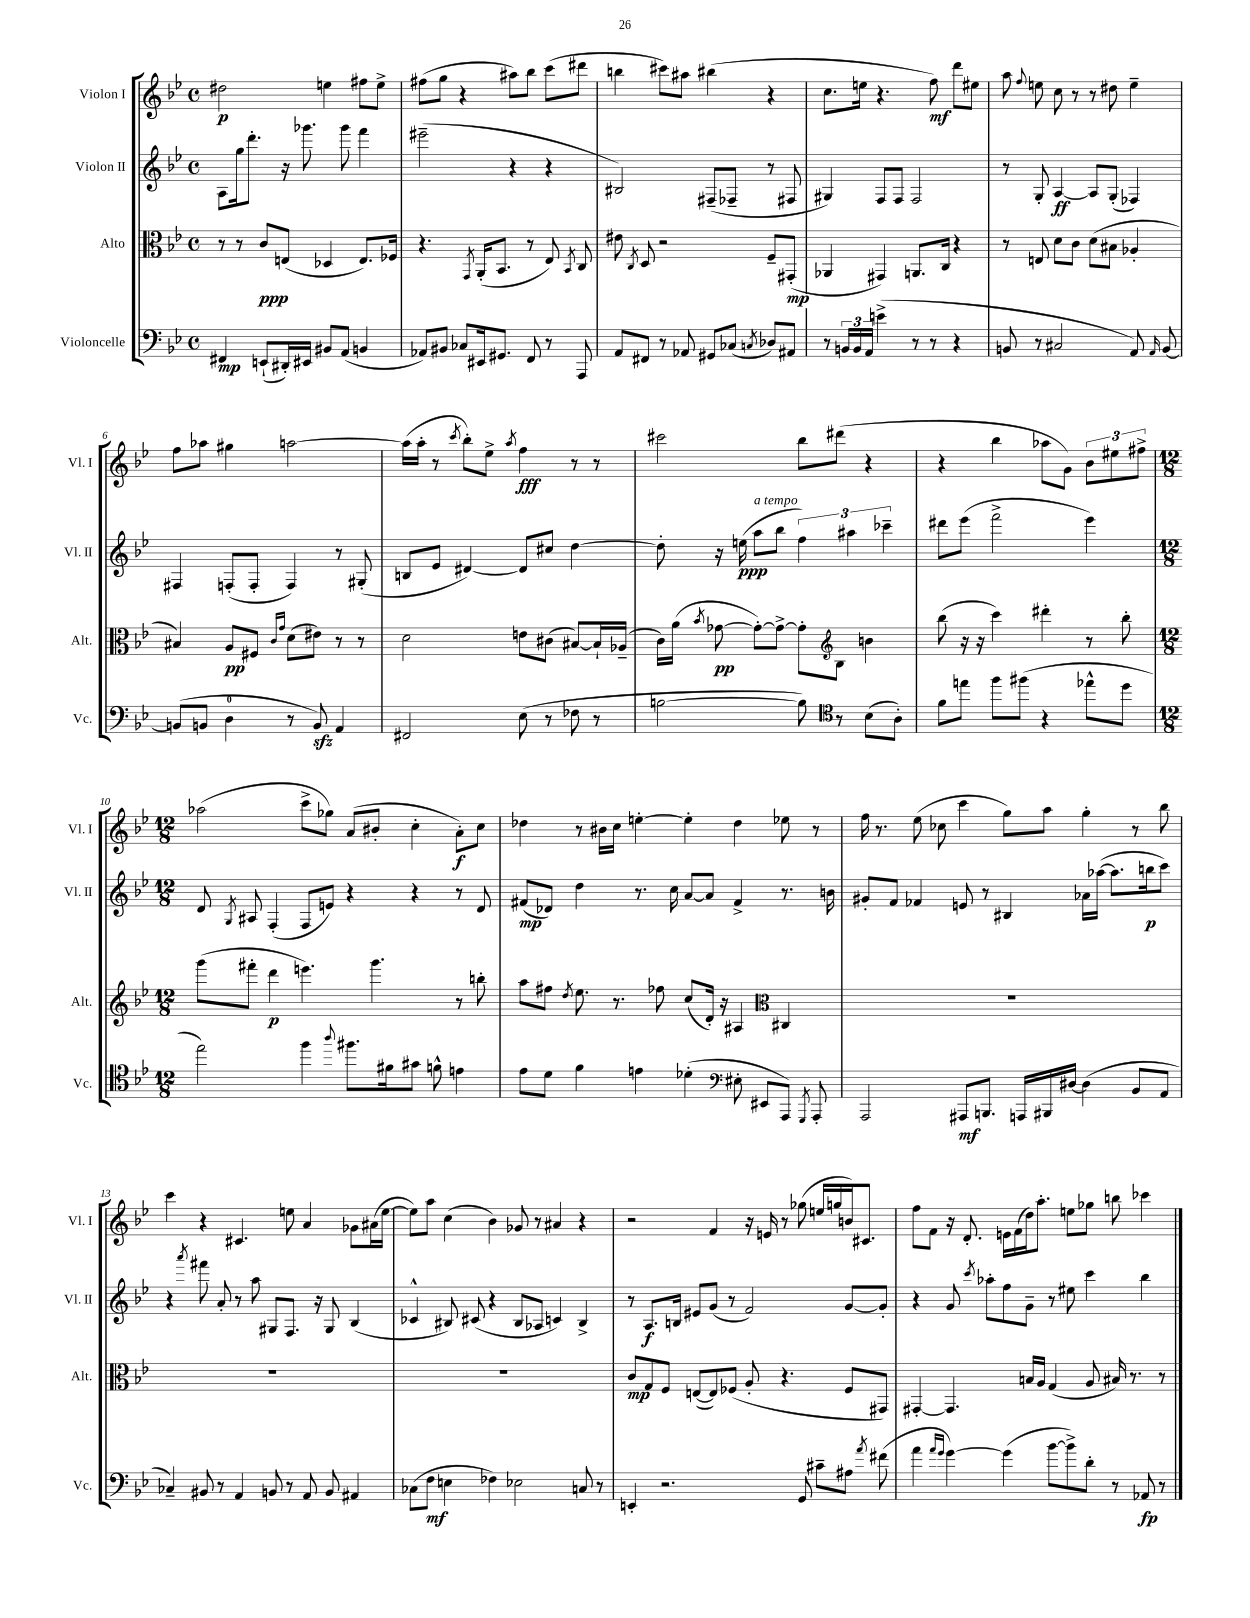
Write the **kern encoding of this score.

**kern	**kern	**kern	**kern
*staff4	*staff3	*staff2	*staff1
*clefF4	*clefC3	*clefG2	*clefG2
*k[b-e-]	*k[b-e-]	*k[b-e-]	*k[b-e-]
*M4/4	*M4/4	*M4/4	*M4/4
*met(c)	*met(c)	*met(c)	*met(c)
4FF#/	8r	8A\L	2dd#\
.	8r	16gg\k	.
.	.	8.ddd'\J	.
(8EE`/L	8c/L	.	.
16DD#'/L)	(8E/J	16r	.
16EE#/JJ	.	8.ggg-\	.
8BB#/L	4D-/	.	4ee\
(8AA/J	.	8ggg-\	.
4BB/	8.E/L)	4fff\	8ff#\L
.	.	.	8ee^\J
.	16F-/Jk	.	.
=	=	=	=
8AA-/L)	4.r	(2eee#~\	(8ff#\L
8BB#/J	.	.	8gg\J
8C-/L	.	.	4r
.	8qGG/	.	.
16EE#/k	(16AA'/LK	.	.
8.GG#/J	8.BB-/J	.	.
.	.	4r	8aa#\L)
8FF/	8r	.	8bb-\J
8r	8E-/)	4r	(8ccc\L
.	8qBB-/	.	.
8AAA/	8C/	.	8ddd#\J
=	=	=	=
8AA/L	8e#\	2B#/)	4bb\
.	8qC/	.	.
8FF#/J	8D/	.	.
8r	2r	.	8ccc#\L)
8AA-/	.	.	8aa#\J
8GG#/L	.	(8F#~/L	(4bb#\
(8C-/J	.	8F-~/J	.
8qC/	.	.	.
8D-/L)	8F~/L	8r	4r
8AA#/J	(8GG#'/J	8F#/	.
=	=	=	=
8r	4AA-/	4G#/)	8.cc\L
24BB/LL	.	.	.
24BB/	.	.	.
.	.	.	16ee\Jk
24AA/JJ	.	.	.
(4e^\	4GG#/)	8F/L	4.r
.	.	8F/J	.
8r	8.AA/L	2F/	.
8r	.	.	8ff\)
.	16C/Jk	.	.
4r	4r	.	8ddd\L
.	.	.	8ee#\J
=	=	=	=
8BB/	8r	8r	8aa\
.	.	.	8qqff/
8r	8E/	8G'/	8ee\
2C#/	8d\L	[4A/	8cc\
.	8c\J	.	8r
.	(8d\L	8A/]L	8r
.	8B#\J	(8G'/J	8dd#\
8AA/)	4A-'/	4F-/)	4ee~\
16qqAA/	.	.	.
[8BB/	.	.	.
=	=	=	=
(8BB/]L	4B#/)	4F#/	8ff\L
8BB/J	.	.	8aa-\J
4D\	8A/L	(8F'/L	4gg#\
.	8F#/J	8F'/J	.
.	16qqc/LL	.	.
.	16qqg/JJ	.	.
8r	(8d\L	4F/)	[2aa\
8BB/)	8e#\J)	.	.
4AA/	8r	8r	.
.	8r	(8G#'/	.
=	=	=	=
2FF#/	2d\	8B/L	(16aa\]LL
.	.	.	16aa'\JJ
.	.	8e-/J	8r
.	.	.	8qccc/
.	.	[4d#/)	8bb-'\L)
.	.	.	8ee-^\J
.	.	.	8qaa/
(8E-\	8e\L	8d#/]L	4ff\
8r	(8c#\J	8cc#/J	.
8F-\	[8B#/L)	[4dd\	8r
8r	16B#`/]L	.	8r
.	(16A-~/JJ	.	.
=	=	=	=
[2B\	16c\LL)	8dd'\]	2ccc#\
.	(16a\JJ	.	.
.	8qb-/	.	.
.	[8g-\	16r	.
.	.	(16ee\	.
.	8g-'\_L)	8aa\L	.
.	8g-^\_J	8bb-\J	.
8B\])	8g-'\]L	6ff\)	8bb-\L
8r	8B-\J	.	(8ddd#\J
.	.	6aa#\	.
(8B\L	4b\	.	4r
.	.	6ccc-~\	.
8A'\J)	.	.	.
=	=	=	=
*clefC4	*clefG2	*	*
8f\L	(8bb-\	8ddd#\L	4r
8ee\J	16r	(8eee-\J	.
.	16r	.	.
8ff\L	4ccc\)	2fff^\	4bb-\
(8ff#\J	.	.	.
4r	4ddd#'\	.	8aa-\L
.	.	.	8g\J)
8ee-^^\L	8r	4eee-\)	12b-\L
.	.	.	12ee#\
8dd\J	8bb-'\	.	.
.	.	.	12ff#^\J
=	=	=	=
*M12/8	*M12/8	*M12/8	*M12/8
2ee-\)	(8ggg\L	8d/	(2aa-\
.	.	8qG/	.
.	8fff#'\J	8A#/	.
.	4ddd\	(4F'/	.
4ff\	4.eee\)	8F/L	8ccc^\L
.	.	8e/J)	8gg-\J)
8qqaa/	.	.	.
8.ff#\L	.	4r	(8a/L
.	4.ggg\	.	8b#'/J
16f#\k	.	.	.
8g#\J	.	4r	4cc'\
8f^^\	.	.	.
4e\	8r	8r	8a'\L)
.	8bb'\	8d/	8cc\J
=	=	=	=
8e-\L	8aa\L	(8f#/L	4dd-\
8d\J	8ff#\J	8d-/J)	.
.	8qdd/	.	.
4f\	8.ee-\	4dd\	8r
.	.	.	16b#\LL
.	8.r	.	16cc\JJ
4e\	.	8.r	[4ee'\
.	8ff-\	.	.
.	.	16cc\	.
(4d-'\	(8cc/L	[8a/L	4ee'\]
.	16d'/Jk)	8a/]J	.
.	16r	.	.
*clefF4	*	*	*
8E#'\	4A#/	4f#^/	4dd-\
8EE#/L	.	.	.
*	*clefC3	*	*
8AAA/J)	4C#/	8.r	8ee-\
8qGGG/	.	.	.
8AAA'/	.	.	8r
.	.	16b\	.
=	=	=	=
2AAA/	1.r	8g#'/L	16ff\
.	.	.	8.r
.	.	8f/J	.
.	.	4f-/	(8ee-\
.	.	.	8cc-\
8AAA#/L	.	8e/	4ccc\
8.BBB/J	.	8r	.
.	.	4B#/	8gg\L)
16AAA/LL	.	.	.
16BBB#/	.	.	8aa\J
[16D#/JJ	.	.	.
(4D#\]	.	16a-\LL	4gg'\
.	.	([16aa-\JJ	.
.	.	8.aa-\]L	.
8BB-/L	.	.	8r
.	.	16bb\k	.
8AA/J	.	8ccc\J)	8bb-\
=	=	=	=
4C-~/)	1.r	4r	4ccc\
.	.	8qaaa/	.
8BB#/	.	8fff#\	4r
8r	.	8a'/	.
4AA/	.	8r	4.c#/
.	.	8aa\	.
8BB/	.	8G#/L	.
8r	.	8.F/J	8ee\
8AA/	.	.	4a/
.	.	16r	.
8BB/	.	8G#/	.
4AA#/	.	(4B-/	8g-\L
.	.	.	(16a#\L
.	.	.	[16ee\JJ
=	=	=	=
(8C-\L	1.r	4c-^^/	8ee\]L)
8F\J	.	.	8aa\J
4E\	.	8B#/)	(4cc\
.	.	(8c#/	.
4F-\)	.	4r	4b-\)
2E-\	.	8B#/L	8g-/
.	.	8A-/J	8r
.	.	4c/)	4a#/
8C/	.	4B#^/	4r
8r	.	.	.
=	=	=	=
4EE'/	8c/L	8r	2r
.	8G/	8.A/L	.
2.r	8F/J	.	.
.	.	16B/Jk	.
.	([8E/L	8e#/L	.
.	8E/])	(8g/J	4f/
.	(8F-/J	8r	.
.	8A'/	2f/)	16r
.	.	.	16e/
.	4.r	.	8r
8GG/	.	.	(8gg-\
8c#~\L	.	.	16ee/LL
.	.	.	16gg/
8A#\J	8F-/L	[8g/L	16b/J)
.	.	.	8.c#/J
8qa/	.	.	.
(8f#\	8GG#/J)	8g'/]J	.
=	=	=	=
4a\	[4GG#'/	4r	8ff\L
.	.	.	8f\J
16qqa/LL	.	.	.
16qqg/JJ	.	.	.
[4g\)	4.GG#/]	8g/	16r
.	.	.	8.d'/
.	.	8qccc/	.
.	.	8aa-'\L	.
(4g\]	.	8ff\	16e\LL
.	.	.	(16f\
.	16B/LL	8g~\J	16dd\J)
.	16A/JJ	.	8.aa'\J
[8b-\L	(4G/	8r	.
8b-^\])	.	8ee#\	8ee\L
8d'\J	8A/	4ccc\	8gg-\J
8r	16B#/)	.	8bb\
.	8.r	.	.
8AA-/	.	4bb-\	4ccc-\
8r	8r	.	.
==	==	==	==
*-	*-	*-	*-
